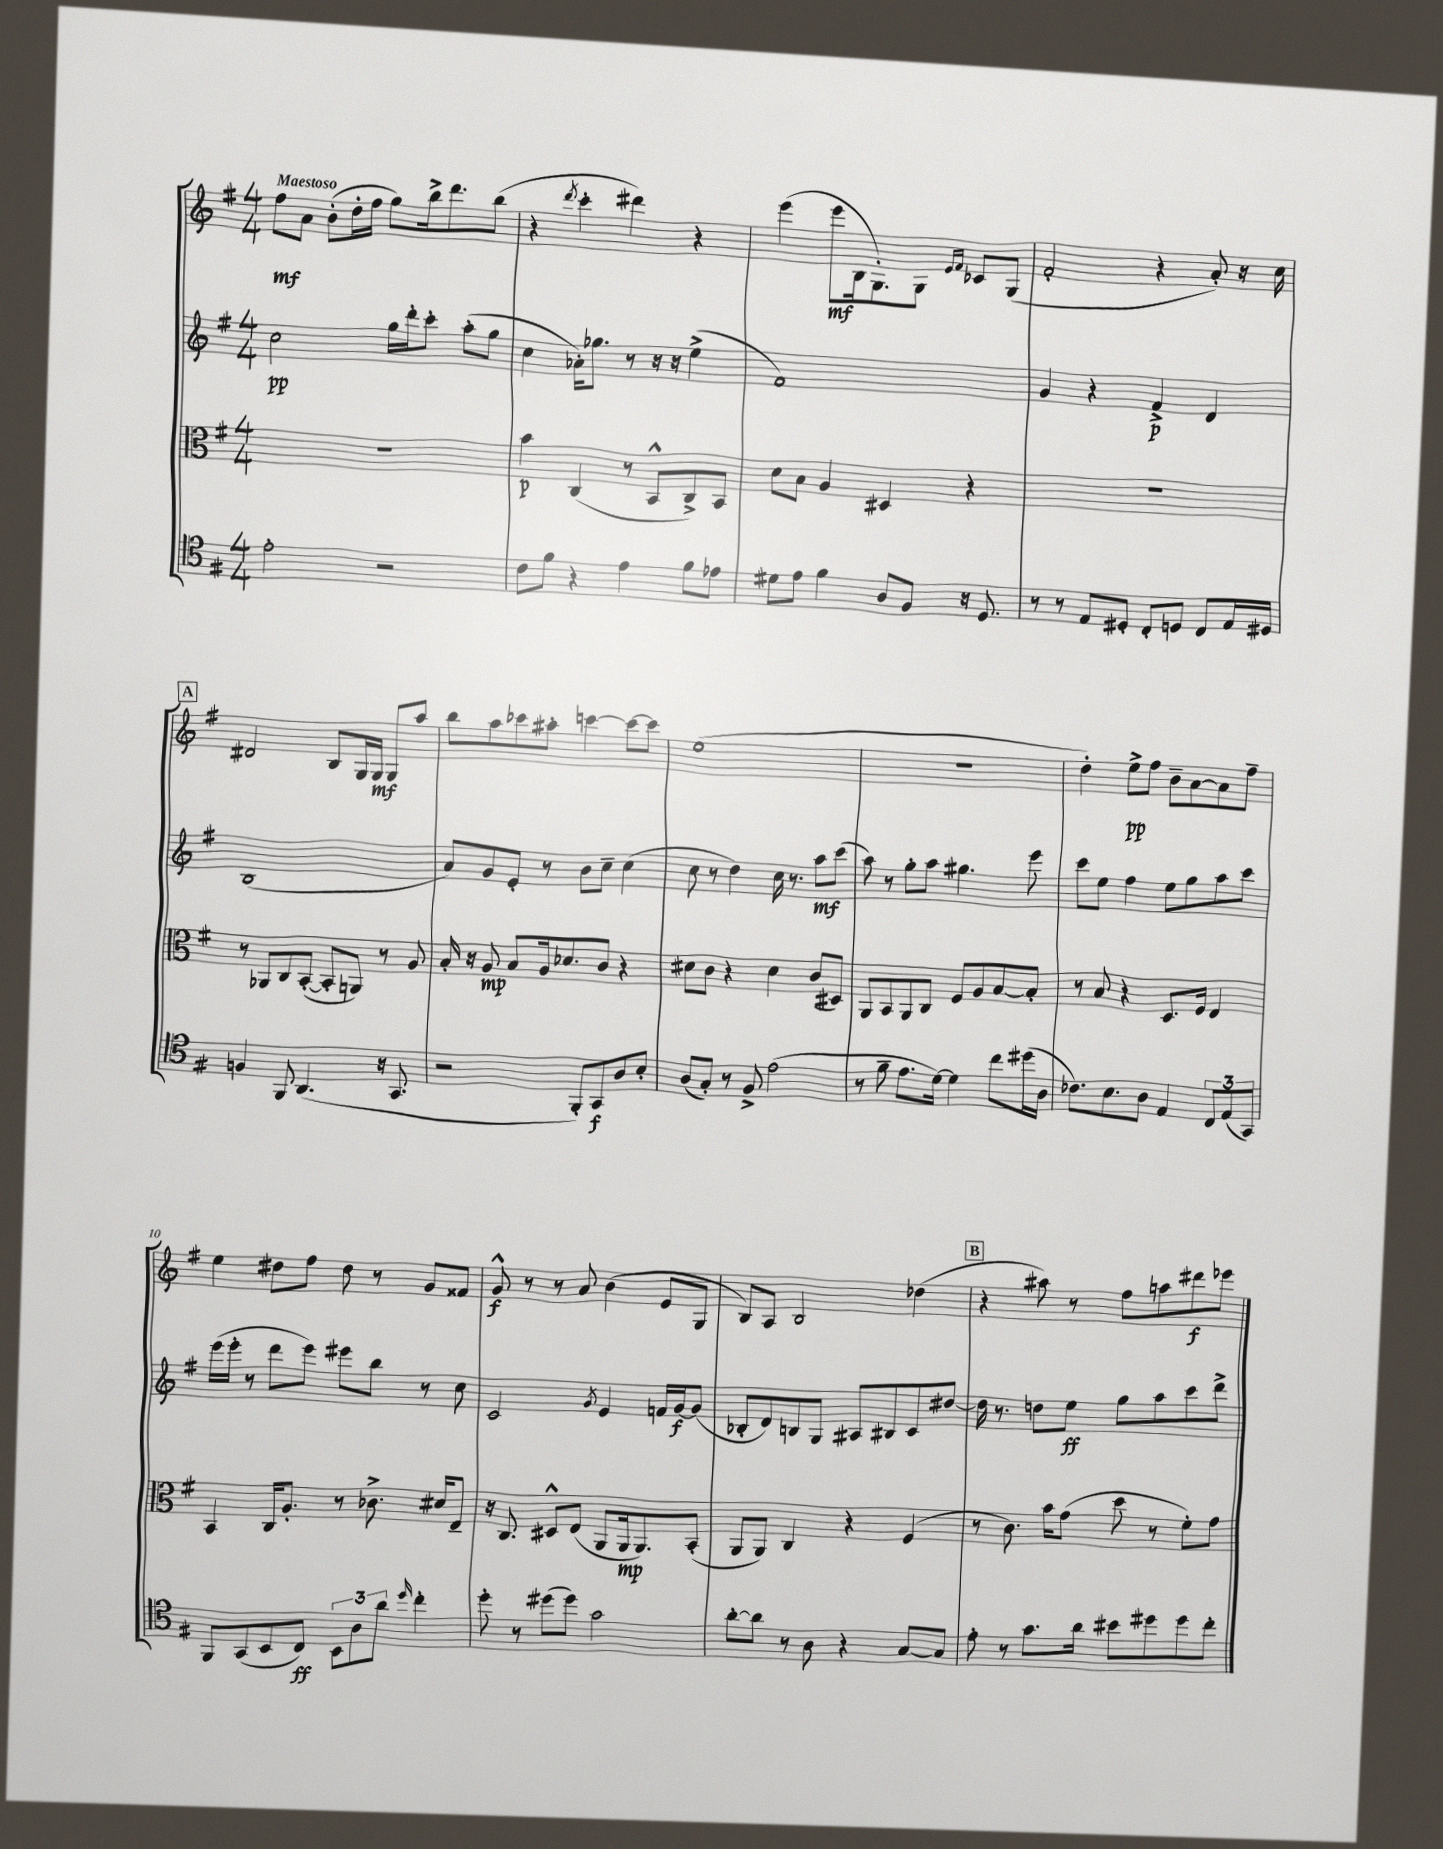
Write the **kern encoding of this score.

**kern	**dynam	**kern	**dynam	**kern	**dynam	**kern	**dynam
*part4	*part4	*part3	*part3	*part2	*part2	*part1	*part1
*staff4	*staff4	*staff3	*staff3	*staff2	*staff2	*staff1	*staff1
*clefC4	*	*clefC3	*	*clefG2	*	*clefG2	*
*k[f#]	*	*k[f#]	*	*k[f#]	*	*k[f#]	*
*M4/4	*	*M4/4	*	*M4/4	*	*M4/4	*
=1	=1	=1	=1	=1	=1	=1	=1
!	!	!	!	!	!	!LO:TX:a:B:t=Maestoso	!
2e'\	.	1r	.	2cc\	pp	8ff#\L	mf
.	.	.	.	.	.	8a\J	.
.	.	.	.	.	.	(8b'\L	.
.	.	.	.	.	.	16dd'\L	.
.	.	.	.	.	.	16ff#\JJ	.
2r	.	.	.	16gg\LL	.	8gg\L)	.
.	.	.	.	16ddd'\J	.	.	.
.	.	.	.	8ccc'\J	.	16bb^\k	.
.	.	.	.	.	.	8.ddd\	.
.	.	.	.	(8aa'\L	.	.	.
.	.	.	.	8gg\J	.	(8bb\J	.
=2	=2	=2	=2	=2	=2	=2	=2
8c\L	.	4b\	p	4cc\	.	4r	.
8f#\J	.	.	.	.	.	.	.
.	.	.	.	.	.	8qddd/	.
4r	.	(4C/	.	16a-X'\KL)	.	4ccc'\	.
.	.	.	.	8.gg-X\J	.	.	.
4e\	.	8r	.	8r	.	4ddd#X\)	.
.	.	8BB^^/L	.	16r	.	.	.
.	.	.	.	16r	.	.	.
8f#\L	.	8C^/)	.	(4ee^\	.	4r	.
8e-X\J	.	8BB/J	.	.	.	.	.
=3	=3	=3	=3	=3	=3	=3	=3
8d#X\L	.	8d\L	.	1f#)	.	(4eee\	.
8e\J	.	8B\J	.	.	.	.	.
4f#\	.	4A/	.	.	.	8eee\L	mf
.	.	.	.	.	.	16B\k	.
.	.	.	.	.	.	8.G'\)	.
8A/L	.	4D#X/	.	.	.	.	.
8F#/J	.	.	.	.	.	8G\J	.
.	.	.	.	.	.	16qqe/LL	.
.	.	.	.	.	.	16qqf#/JJ	.
16r	.	4r	.	.	.	8c-X/L	.
8.D/	.	.	.	.	.	.	.
.	.	.	.	.	.	(8G/J	.
=4	=4	=4	=4	=4	=4	=4	=4
8r	.	1r	.	4g/	.	2f#'/	.
8r	.	.	.	.	.	.	.
8E/L	.	.	.	4r	.	.	.
8D#X'/J	.	.	.	.	.	.	.
8C'/L	.	.	.	4f#^/	p	4r	.
8Dn/J	.	.	.	.	.	.	.
8C/L	.	.	.	4d/	.	8a'/)	.
16E/L	.	.	.	.	.	16r	.
16D#X/JJ	.	.	.	.	.	16cc\	.
!!LO:LB:g=z
!!LO:REH:place=s1:t=A
=5	=5	=5	=5	=5	=5	=5	=5
4Fn/	.	8r	.	(1B	.	2d#X/	.
.	.	8AA-X/L	.	.	.	.	.
8FF#/	.	8C/	.	.	.	.	.
(4.AA/	.	([8BB'/J	.	.	.	.	.
.	.	8BB'/L]	.	.	.	8B/L	.
.	.	8AAn/J)	.	.	.	16G/L	.
.	.	.	.	.	.	16G/JJ	mf
16r	.	8r	.	.	.	8G/L	.
8.GG/	.	.	.	.	.	.	.
.	.	8A/	.	.	.	8aa/J	.
=6	=6	=6	=6	=6	=6	=6	=6
2r	.	16B'/	.	8a/L)	.	8bb\L	.
.	.	16r	.	.	.	.	.
.	.	8A/	mp	8g/	.	8aa\	.
.	.	8B/L	.	8e'/J	.	8ccc-X\	.
.	.	16A/k	.	8r	.	8aa#X'\J	.
.	.	8.d-X/	.	.	.	.	.
8FF#'/L)	.	.	.	8b\L	.	[4cccn\	.
8GG/	f	8c/J	.	8cc~\J	.	.	.
8A/	.	4r	.	(4cc\	.	8ccc\L_	.
8B'/J	.	.	.	.	.	8ccc\J]	.
=7	=7	=7	=7	=7	=7	=7	=7
(8A/L	.	8d#X\L	.	8cc\	.	(1ee	.
8G'/J)	.	8c\J	.	8r	.	.	.
8r	.	4r	.	4dd\)	.	.	.
8F#^/	.	.	.	.	.	.	.
(2e\	.	4d#\	.	16cc\	.	.	.
.	.	.	.	8.r	.	.	.
.	.	(8c/L	.	8aa\L	mf	.	.
.	.	8D#X/J)	.	(8ccc\J	.	.	.
=8	=8	=8	=8	=8	=8	=8	=8
8r	.	8AA/L	.	8aa\)	.	1r	.
8f#~\	.	8BB/	.	8r	.	.	.
8.e\L	.	8AA/	.	8gg'\L	.	.	.
.	.	8C/J	.	8aa\J	.	.	.
[16d\Jk)	.	.	.	.	.	.	.
4d\]	.	8F#/L	.	4.gg#X\	.	.	.
.	.	8A/	.	.	.	.	.
8cc\L	.	[8B/	.	.	.	.	.
(16dd#X\L	.	8B'/J]	.	8eee\	.	.	.
16A\JJ	.	.	.	.	.	.	.
=9	=9	=9	=9	=9	=9	=9	=9
8.c-X\L)	.	8r	.	8ccc\L	.	4dd'\)	.
.	.	8B/	.	8ee\J	.	.	.
8.B\	.	.	.	.	.	.	.
.	.	4r	.	4ff#\	.	8ee^\L	pp
8A\J	.	.	.	.	.	8ff#\J	.
4E/	.	8.D/L	.	8ee\L	.	8b~\L	.
.	.	.	.	8gg\	.	[8a\	.
.	.	16F#/Jk	.	.	.	.	.
12C/L	.	4E/	.	8aa\	.	8a\]	.
(12E/	.	.	.	.	.	.	.
.	.	.	.	8ccc\J	.	8ff#~\J	.
12GG/J)	.	.	.	.	.	.	.
!!LO:LB:g=z
=10	=10	=10	=10	=10	=10	=10	=10
8FF#/L	.	4BB/	.	(16eee\LL	.	4ee\	.
.	.	.	.	16eee'\JJ	.	.	.
(8GG/	.	.	.	8r	.	.	.
8BB/	.	16C/KL	.	8ddd\L	.	8dd#X\L	.
.	.	8.A'/J	.	.	.	.	.
8C/J)	ff	.	.	8eee\J)	.	8ff#\J	.
12BB\L	.	8r	.	8eee#X\L	.	8dd#\	.
12A\	.	.	.	.	.	.	.
.	.	8.c-X^\	.	8bb\J	.	8r	.
12a\J	.	.	.	.	.	.	.
16qqdd/	.	.	.	.	.	.	.
4cc'\	.	.	.	8r	.	8g/L	.
.	.	16d#X/KL	.	.	.	.	.
.	.	8E~/J	.	8cc\	.	8f##X/J	.
=11	=11	=11	=11	=11	=11	=11	=11
8dd'\	.	16r	.	2c/	.	8g^^/	f
.	.	8.C/	.	.	.	.	.
8r	.	.	.	.	.	8r	.
(8dd#X\L	.	8D#X^^/L	.	.	.	8r	.
8dd#\J)	.	(8E/J	.	.	.	8a/	.
.	.	.	.	8qg/	.	.	.
2g\	.	8AA/L	.	4e/	.	(4b\	.
.	.	16AA/k	mp	.	.	.	.
.	.	8.AA/)	.	.	.	.	.
.	.	.	.	16fn/LL	.	8e/L	.
.	.	.	.	[16g/J	f	.	.
.	.	(8BB'/J	.	(8g/J]	.	8G/J	.
=12	=12	=12	=12	=12	=12	=12	=12
[8a'\L	.	8AA/L	.	8B-X'/L	.	8B/L)	.
8a\J]	.	8AA/J)	.	8d/)	.	8A/J	.
8r	.	4C/	.	8Bn/	.	2B/	.
8A\	.	.	.	8G/J	.	.	.
4r	.	4r	.	8A#X/L	.	.	.
.	.	.	.	8B#X/	.	.	.
[8G/L	.	(4F#/	.	8c/	.	(4dd-X\	.
8G/J]	.	.	.	[8dd#X/J	.	.	.
!!LO:REH:place=s1:t=B
=13	=13	=13	=13	=13	=13	=13	=13
8e'\	.	8r	.	16dd#\]	.	4r	.
.	.	.	.	8.r	.	.	.
8r	.	8.c\)	.	.	.	.	.
8.g\L	.	.	.	8ddn\L	.	8aa#X\)	.
.	.	16b\KL	.	.	.	.	.
.	.	(8g\J	.	8ee\J	ff	8r	.
16a\Jk	.	.	.	.	.	.	.
8b#X\L	.	8dd\	.	8gg\L	.	8ff#\L	.
8dd#X\	.	8r	.	8aa\	.	8aan\	.
8dd#\	.	8f#'\L)	.	8ccc\	.	8ddd#X\	f
8cc'\J	.	8g\J	.	8ddd^\J	.	8eee-X\J	.
==	==	==	==	==	==	==	==
*-	*-	*-	*-	*-	*-	*-	*-
